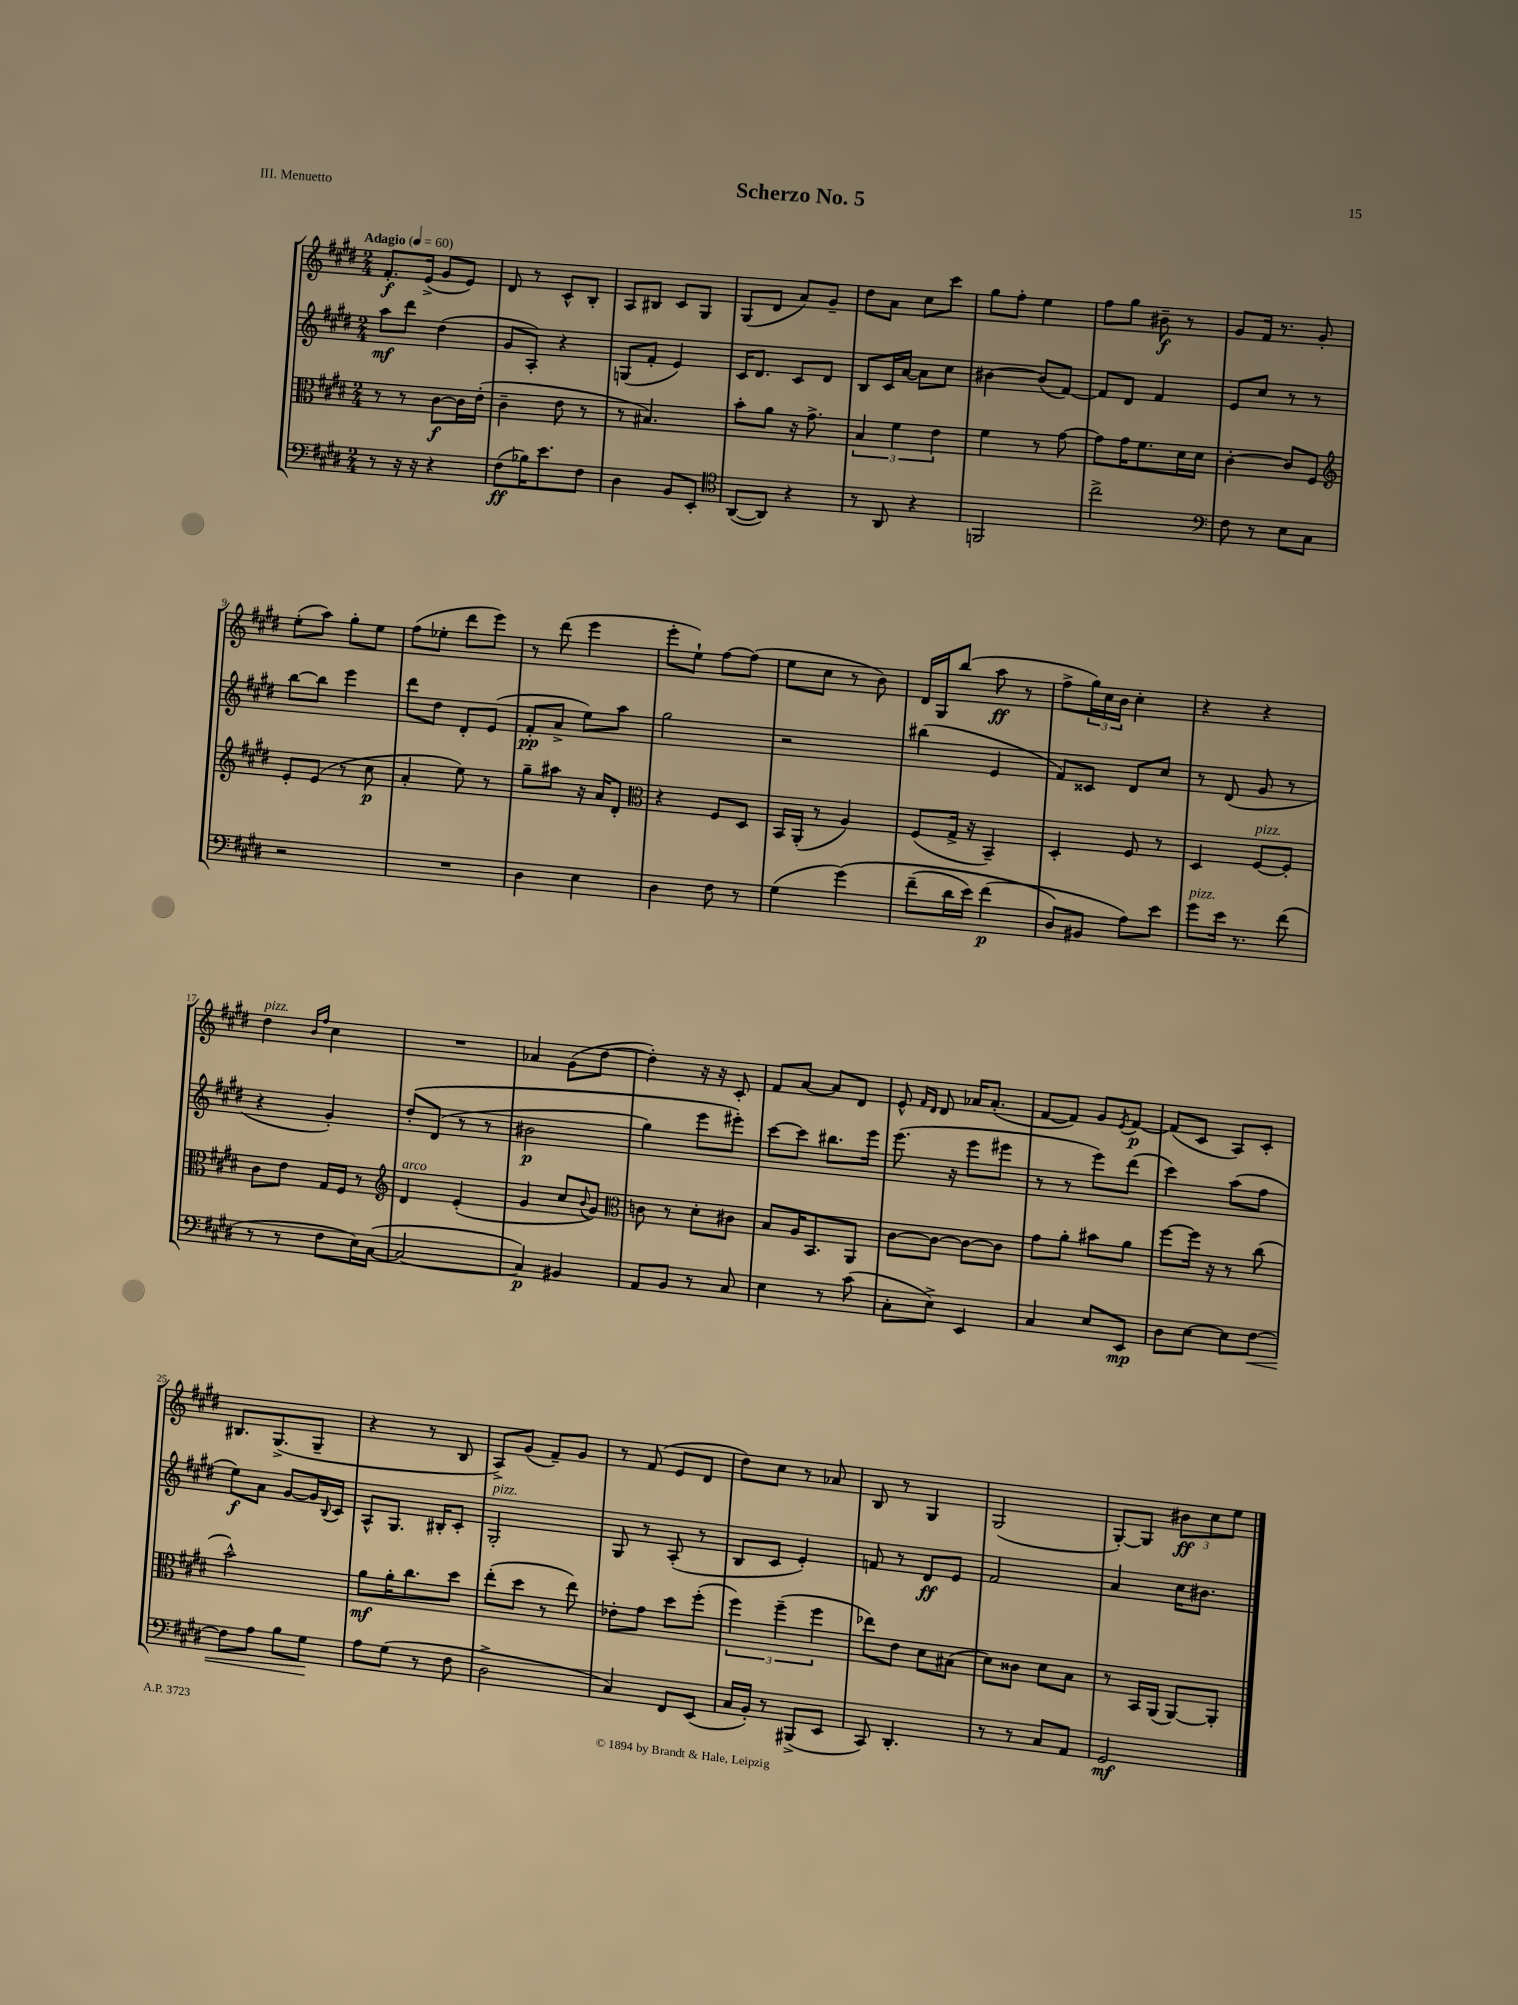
\header { title = "Scherzo No. 5" piece = "III. Menuetto" }
<<
\new StaffGroup <<
\new Staff = "s0" {
    \clef treble \key e \major \numericTimeSignature \time 2/4 \tempo "Adagio" 4 = 60
    fis'8.-.\f e'16->( gis'8 e'8) |
    dis'8 r8 cis'8-^ b8-. |
    a8 bis8 cis'8 gis8 |
    gis8( dis'8 a'8) gis'8-- |
    dis''8 a'8 cis''8 cis'''8 |
    gis''8 fis''8-. e''4 |
    fis''8 gis''8 bis'8--\f r8 |
    gis'8 fis'16 r8. gis'8-. |
    e''8-.( a''8) gis''8-. e''8 |
    fis''8( ees''8-. dis'''8 e'''8) |
    r8 dis'''8( e'''4 |
    e'''8-. e''8-!) fis''8~ fis''8( |
    e''8 cis''8 r8 b'8) |
    dis'16 gis16 b''8( a''8\ff r8 |
    fis''8-> \tuplet 3/2 { gis''16) cis''16 b'16 } cis''4-. |
    r4 r4 |
    dis''4^\markup { \italic "pizz." } \grace { b'16 fis''16 } cis''4 |
    R2 |
    aes'4 gis'8( dis''8~ |
    dis''4-.) r16 r16 cis'8-. |
    fis'8 a'8~ a'8 dis'8 |
    e'8-^ \grace { fis'16 dis'16 } dis'8 aes'16 aes'8.-.( |
    fis'8~ fis'8) gis'8 \acciaccatura { e'8 } fis'8~\p |
    fis'8( cis'8 a8) cis'8-. |
    bis8. gis8.->( gis8-- |
    r4 r8 b8 |
    a8->) gis'8( fis'8--) gis'8 |
    r8 fis'8( e'8 dis'8 |
    dis''8) cis''8 r8 aes'8 |
    b8 r8 gis4 |
    gis2( |
    gis8~-.) gis8 \tuplet 3/2 { bis'8\ff cis''8 e''8 } \bar "|." |
}
\new Staff = "s1" {
    \clef treble \key e \major \numericTimeSignature \time 2/4
    a''8\mf dis'''8 dis''4( |
    gis'8 a8-.) r4 |
    g8( fis'8-. e'4) |
    cis'16 dis'8. cis'8 dis'8 |
    b8 cis'16 a'16~ a'8 cis''8 |
    bis'4~ bis'8( fis'8~) |
    fis'8 dis'8 fis'4 |
    e'8 cis''8 r8 r8 |
    b''8~ b''8 e'''4 |
    dis'''8 dis''8 dis'8-. e'8( |
    fis'8-.\pp a'8-> e''8) a''8 |
    gis''2 |
    r2 |
    bis''4( e'4 |
    fis'8) cisis'8 dis'8 cis''8 |
    r8 dis'8( gis'8 r8 |
    r4 gis'4-.) |
    dis''8-.\( dis'8( r8 r8 |
    bis'2\p |
    gis''4) e'''8 eis'''8-.\) |
    cis'''8~ cis'''8 bis''8. e'''16 |
    e'''8.( r16 e'''8 eis'''8 |
    r8 r8 e'''8) dis'''8( |
    cis'''4) a''8( fis''8 |
    e''8\f) a'8 gis'8~ gis'16 \appoggiatura { b8 } cis'16 |
    a8-^ gis8. bis16-. cis'8-. |
    gis2-.^\markup { \italic "pizz." } |
    gis8 r8 a8-.( r8 |
    b8 cis'8 e'4-.) |
    f'8 r8 dis'8\ff e'8 |
    fis'2 |
    a'4 cis''16 bis'8. \bar "|." |
}
\new Staff = "s2" {
    \clef alto \key e \major \numericTimeSignature \time 2/4
    r8 r8 cis'8~\f cis'16 e'16-.( |
    cis'4-- e'8 r8 |
    r8 bis4.) |
    b'8-. a'8 r16 gis'8.-> |
    \tuplet 3/2 { b4 fis'4 e'4 } |
    fis'4 r8 gis'8~ |
    gis'8 gis'16 fis'8. dis'16 dis'16 |
    cis'4~-. cis'8 fis8 |
    \clef treble e'8-. e'8( r8 cis''8\p |
    a'4-. e''8) r8 |
    gis''8-- ais''8 r16 a'16 dis'8-. |
    \clef alto r4 fis8 dis8 |
    b,16 a,16-.( r8 a4) |
    fis8( gis16-> r16 b,4--) |
    dis4-. fis8 r8 |
    dis4 fis8~^\markup { \italic "pizz." } fis8-. |
    cis'8 e'8 gis16 fis16 r8 |
    \clef treble dis'4^\markup { \italic "arco" } e'4-.( |
    gis'4 cis''8 \appoggiatura { b'8 } gis'8) |
    \clef alto c'8 r8 dis'8-. cis'8 |
    b8 a16 b,8. a,8 |
    cis'8~ cis'8~ cis'8~ cis'8 |
    gis'8 a'8-. bis'8 a'8 |
    fis''8~ fis''16 r16 r8 cis''8( |
    b'2-^) |
    a'8\mf a'16-. cis''8. dis''8 |
    e''8-.( dis''8 r8 e''8) |
    ees'8-. gis'8 dis''8 fis''8-.( |
    \tuplet 3/2 { fis''4) fis''4--( fis''4 } |
    ees''8) e'8 dis'8 bis8( |
    dis'8) cisis'8 dis'8 b8 |
    r8 b,16 a,16( a,8~) a,8-. \bar "|." |
}
\new Staff = "s3" {
    \clef bass \key e \major \numericTimeSignature \time 2/4
    r8 r16 r16 r4 |
    fis8\ff( bes16) e'8. fis8 |
    dis4 b,8 e,8-. |
    \clef tenor a,8~( a,8) r4 |
    r8 a,8 r4 |
    f,2 |
    cis''2-> |
    \clef bass fis8 r8 e8 cis8 |
    r2 |
    R2 |
    dis4 e4 |
    dis4 fis8 r8 |
    gis4( gis'4)\( |
    fis'8--( dis'16 e'16) fis'4\p( |
    dis8\) bis,8 a8) e'8 |
    gis'8^\markup { \italic "pizz." } e'16 r8. fis'8( |
    r8 r8 fis8 e16) cis16~( |
    cis2~ |
    cis4\p) bis,4 |
    a,8 b,8 r8 cis8 |
    e4 r8 cis'8( |
    cis8-. e8->) e,4 |
    cis4 e8 e,8\mp |
    dis8 e8~ e8 fis8~\< |
    fis8 a8 b8 gis8\! |
    a8 gis8( r8 fis8 |
    dis2-> |
    cis4) fis,8 e,8( |
    cis16 b,16-.) r8 bis,,8->( e,8 |
    cis,8) dis,4.-. |
    r8 r8 cis8 a,8 |
    gis,2\mf \bar "|." |
}
>>
>>
